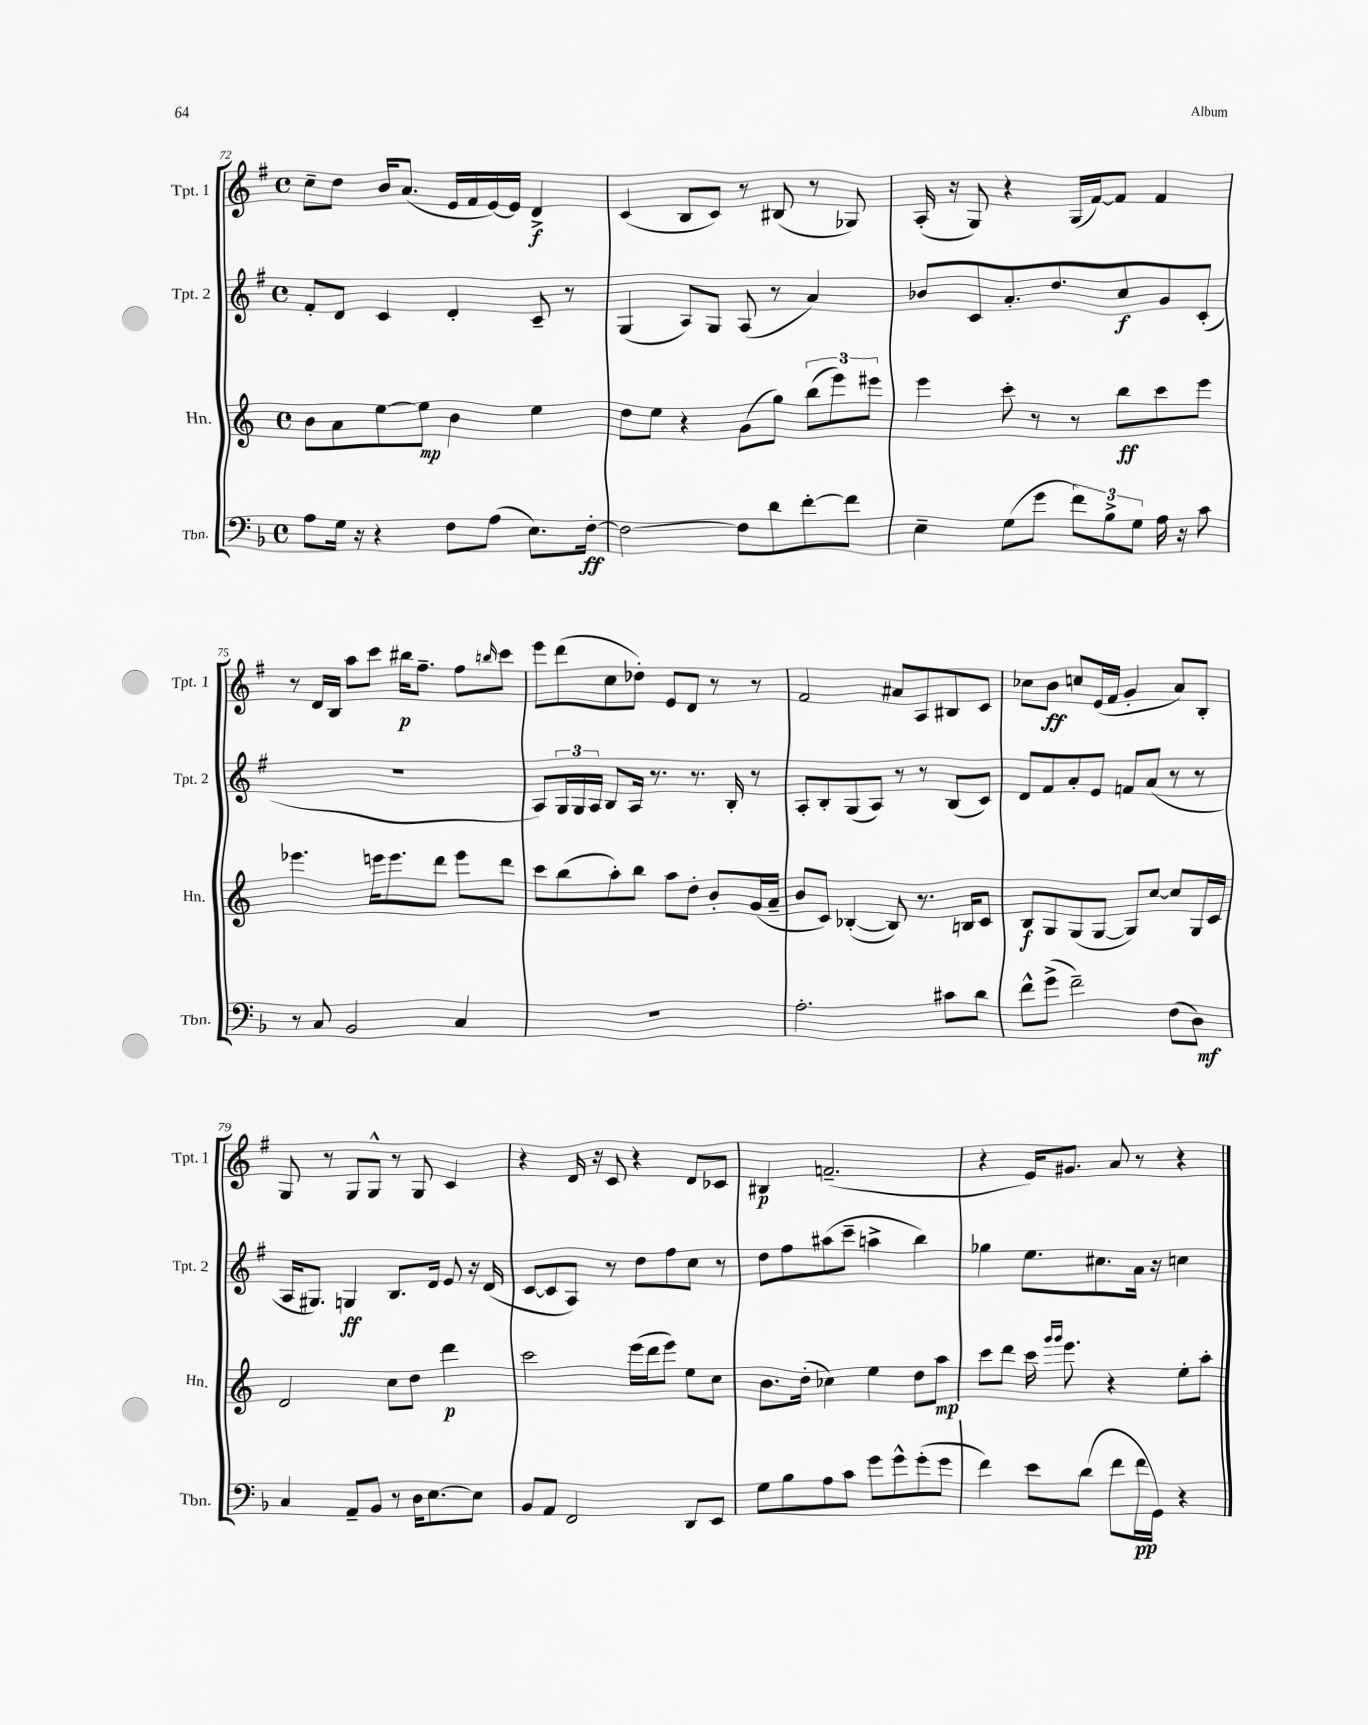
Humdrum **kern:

**kern	**kern	**kern	**kern
*staff4	*staff3	*staff2	*staff1
*clefF4	*clefG2	*clefG2	*clefG2
*k[b-]	*k[]	*k[f#]	*k[f#]
*M4/4	*M4/4	*M4/4	*M4/4
*met(c)	*met(c)	*met(c)	*met(c)
8A	8b	8f#'	8cc~
16G	8a	8d	8dd
16r	.	.	.
4r	[8ee	4c	16b
.	.	.	(8.a
.	8ee]	.	.
8F	4b	4d'	16e
.	.	.	16f#
(8A	.	.	[16e)
.	.	.	16e]
8.E)	4ee	8c~	4d^
.	.	8r	.
[16F'	.	.	.
=	=	=	=
2F_	8dd	(4G	(4c
.	8ee	.	.
.	4r	8A)	8B
.	.	8G	8c)
8F]	(8g	(8A	8r
8d	8gg)	8r	(8B#
[8f'	(12bb	4a)	8r
.	12eee)	.	.
8f]	.	.	8G-)
.	12eee#	.	.
=	=	=	=
4E~	4eee	8b-	(16A'
.	.	.	16r
.	.	8c	8G)
(8G	8ccc'	8.a'	4r
8g	8r	.	.
.	.	8.dd	.
12f)	8r	.	(16G
.	.	.	[16f#)
12B-^	.	.	.
.	8bb	8cc	8f#]
12G	.	.	.
16A	8ccc	8g	4f#
16r	.	.	.
8c	8eee	(8c'	.
=	=	=	=
8r	4.eee-	1r	8r
8C	.	.	16d
.	.	.	16B
2BB-	.	.	8aa
.	16eee	.	8ccc
.	8.eee	.	.
.	.	.	16bb#
.	.	.	8.ff#~
.	8ddd	.	.
4C	8eee	.	8ff#
.	.	.	16qqbb
.	8ddd	.	8ccc
=	=	=	=
1r	8ccc	8A)	8eee
.	(8bb	24G	(8ddd
.	.	24G	.
.	.	24A	.
.	8aa')	8B	8cc
.	8bb	16A	8dd-')
.	.	8.r	.
.	8aa	.	8e
.	8dd'	8.r	8d
.	8b'	.	8r
.	.	16B'	.
.	(16g	8r	8r
.	16a~	.	.
=	=	=	=
2.A'	8b	8A'	2f#
.	8c)	8B'	.
.	([4B-'	(8G	.
.	.	8A)	.
.	8B-])	8r	8a#
.	8.r	8r	8A
8c#	.	(8B	8B#
.	16B	.	.
8d	8c	8c)	8c
=	=	=	=
8f^^	8B	8d	8cc-
(8g^	8G	8f#	8b
2f~)	(8G	8a'	8cc
.	[8G	8e	(16e
.	.	.	16f#
.	8G])	8f	4g'
.	[8cc	(8a	.
(8F	8cc]	8r	8a)
8D)	16G	8r	8B'
.	16c	.	.
=	=	=	=
4C	2d	16A	8G
.	.	8.G#)	.
.	.	.	8r
8AA~	.	4G	8G
8BB-	.	.	8G^^
8r	8cc	8.B	8r
16D	8dd	.	8G
[8.E	.	16d	.
.	4ddd	8e	4c
8E]	.	16r	.
.	.	(16d	.
=	=	=	=
8BB-	2ccc	[8c	4r
8AA	.	8c]	.
2FF	.	8A)	16d
.	.	.	16r
.	.	8r	8c
.	(16eee	8dd	4r
.	16ddd	.	.
.	8eee)	8ff#	.
8DD	8ee	8cc	8d
8EE	8cc	8r	8c-
=	=	=	=
8G	8.b	8dd	4B#
8B-	.	8ff#	.
.	(16dd'	.	.
8A	4cc-)	(8aa#	(2.f~
8c	.	8ccc~	.
8g	4ee	4aa^	.
8g^^	.	.	.
(8g'	8dd	4bb)	.
8g	8aa	.	.
=	=	=	=
4f)	8ccc	4gg-	4r
.	8ddd	.	.
8e	16ccc	8.ee	16e)
.	16qqggg	.	.
.	16qqggg	.	.
.	8.eee	.	8.g#
(8d	.	.	.
.	.	8.cc#	.
8f	4r	.	8a
16f	.	16a	8r
16GG)	.	16r	.
4r	8ee'	4cc	4r
.	8aa'	.	.
==	==	==	==
*-	*-	*-	*-
